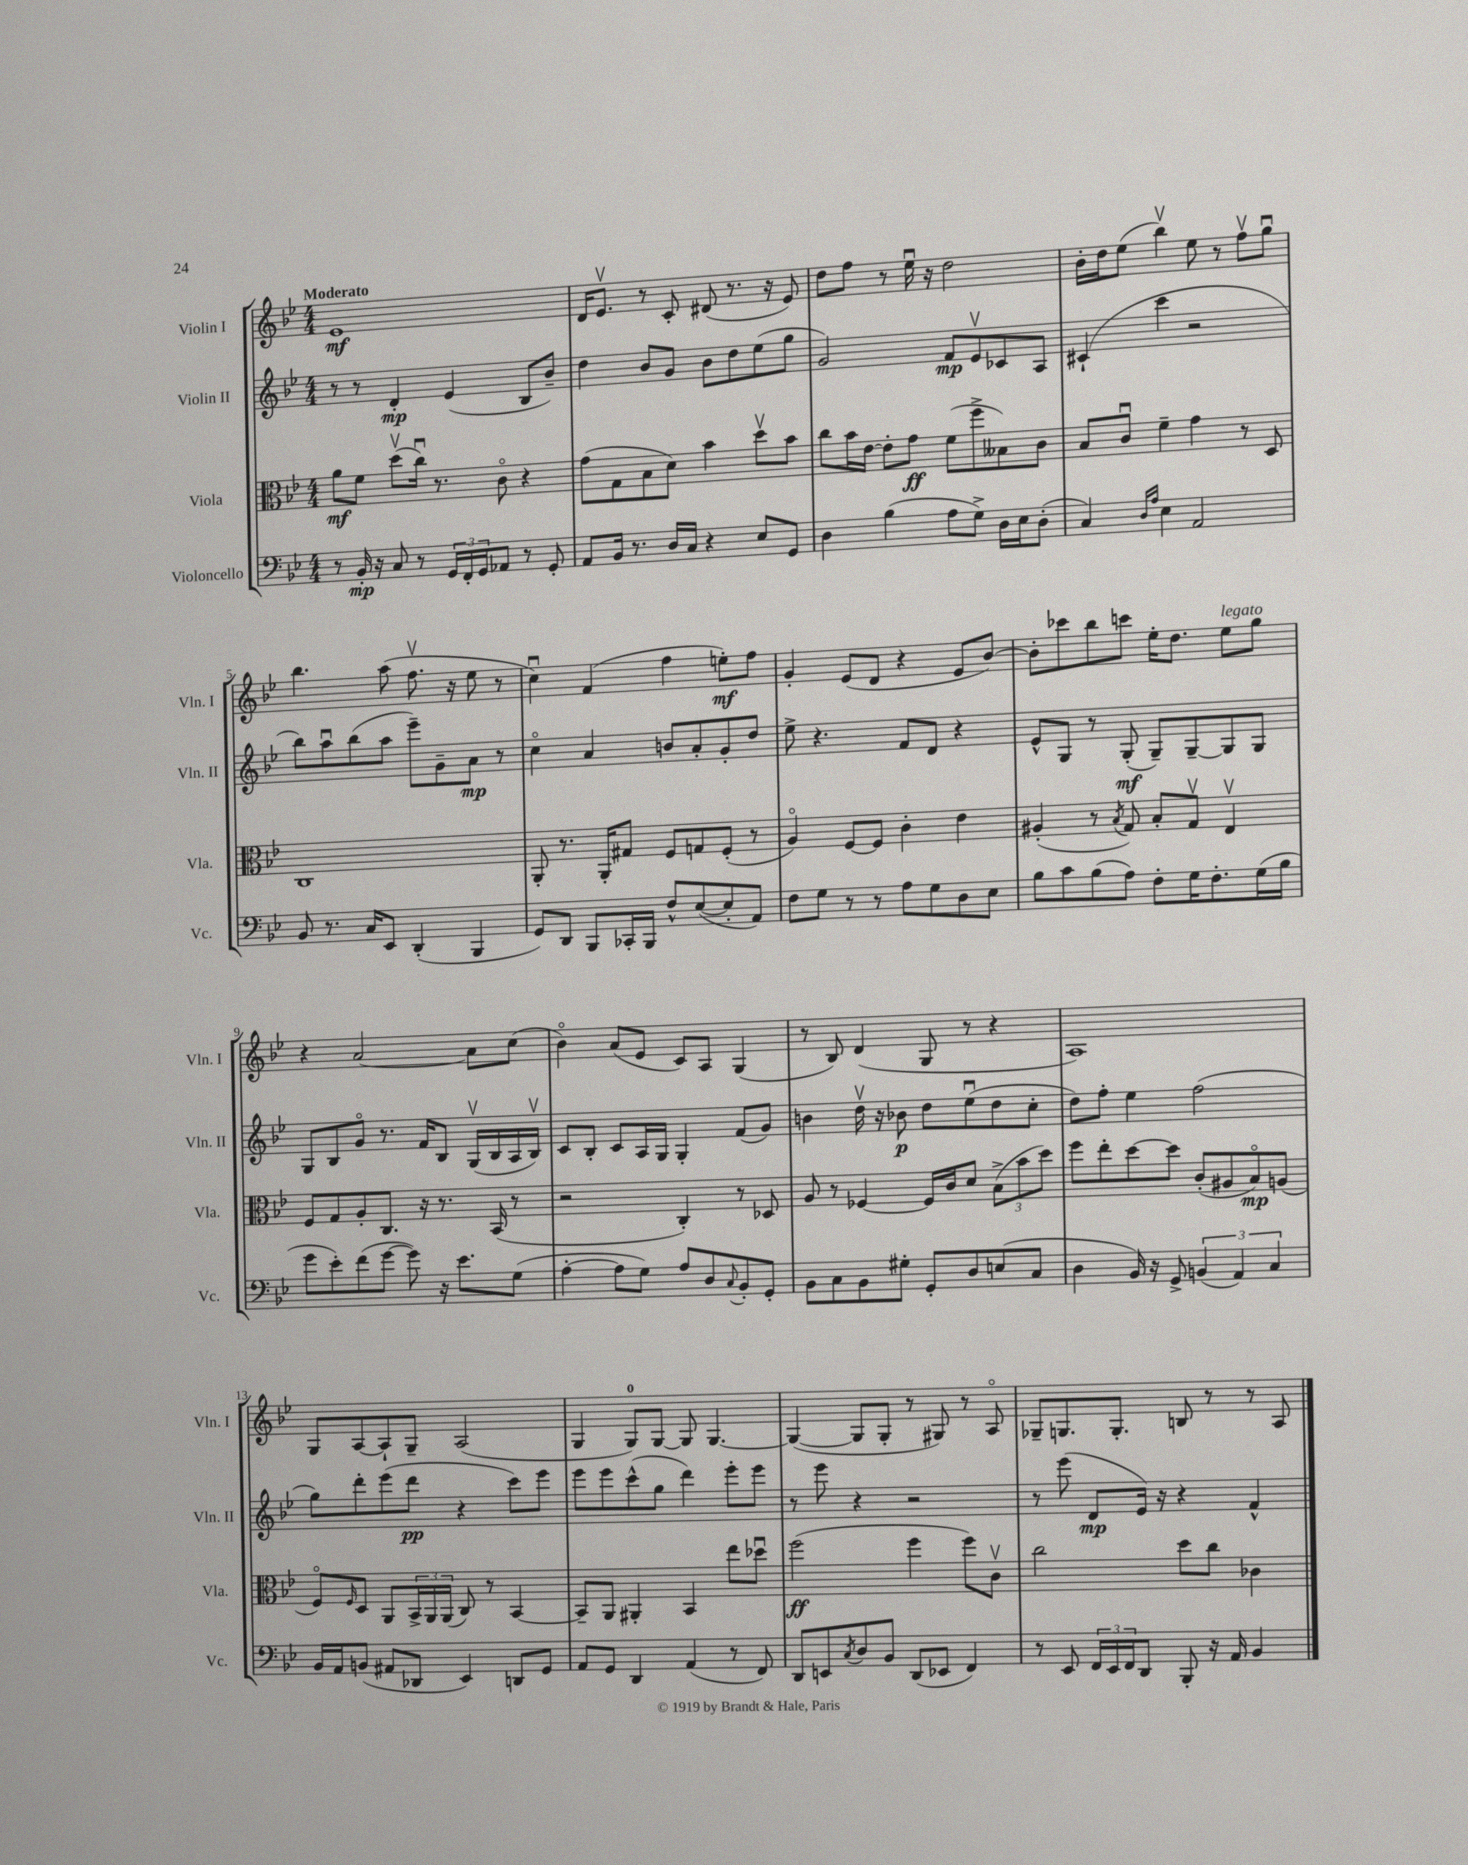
<<
\new StaffGroup <<
\new Staff = "s0" \with { instrumentName = "Violin I" shortInstrumentName = "Vln. I" } {
    \clef treble \key bes \major \numericTimeSignature \time 4/4 \tempo "Moderato"
    ees'1\mf |
    d'16 ees'8.\upbow r8 c'8-. dis'8( r8. r16 ees'8) |
    d''8 f''8 r8 ees''16\downbow r16 d''2 |
    bes'16-. d''16 ees''8( bes''4\upbow) ees''8 r8 f''8\upbow g''8\downbow |
    bes''4. a''8( f''8.\upbow r16 ees''8 r8 |
    c''4\downbow) f'4( f''4 e''8-.\mf) f''8 |
    g'4-. ees'8( d'8 r4 ees'8 bes'8~) |
    bes'8-. ces'''8 bes''8 c'''8 ees''16-. d''8. ees''8^\markup { \italic "legato" } g''8 |
    r4 a'2~ a'8 c''8( |
    bes'4\flageolet) a'8( ees'8 c'8) a8 g4( |
    r8 bes8) d'4( g8 r8 r4 |
    a1) |
    g8 a8~ a8-! g8-- a2( |
    g4 g8-0) g8~ g8 g4.~ |
    g4~( g8 g8-. r8 gis8) r8 a8\flageolet |
    ges8-- g8. g8.-. b8 r8 r8 a8 \bar "|." |
}
\new Staff = "s1" \with { instrumentName = "Violin II" shortInstrumentName = "Vln. II" } {
    \clef treble \key bes \major \numericTimeSignature \time 4/4
    r8 r8 d'4-.\mp ees'4( bes8 bes'8--) |
    d''4 bes'8 g'8 bes'8 d''8 ees''8( g''8 |
    g'2) f'8\mp ees'8\upbow ces'8 a8 |
    cis'4-!( c'''4 r2 |
    bes''8) a''8\downbow bes''8( a''8 ees'''8--) g'8-- a'8\mp r8 |
    c''4\flageolet a'4 b'8 a'8-. g'8-. d''8 |
    ees''8-> r4. f'8 d'8 r4 |
    ees'8-^ g8 r8 g8-.\mf( g8--) g8~-- g8 g8 |
    g8 bes8 g'8\flageolet r8. f'16 bes8 g16\upbow( bes16 a16 bes16\upbow) |
    c'8 bes8-. c'8 a16 g16 g4-. f'8( g'8) |
    b'4 d''16\upbow r16 bes'8\p d''8 ees''8\downbow( d''8 c''8-. |
    d''8) f''8-. ees''4 f''2( |
    g''8) d'''8-. ees'''8( d'''8\pp r4 c'''8) ees'''8 |
    ees'''8 ees'''8 c'''8-^( g''8 d'''4) ees'''8-. ees'''8 |
    r8 ees'''8 r4 r2 |
    r8 ees'''8( d'8\mp ees'16) r16 r4 f'4-^ \bar "|." |
}
\new Staff = "s2" \with { instrumentName = "Viola" shortInstrumentName = "Vla." } {
    \clef alto \key bes \major \numericTimeSignature \time 4/4
    a'8\mf f'8 d''8\upbow( c''16\downbow) r8. c'8\flageolet r4 |
    g'8( g8 bes8 d'8) bes'4 d''8\upbow bes'8 |
    c''8 bes'16 ees'16~ ees'8-. g'8\ff f'8( f''8-> beses8) c'8 |
    bes8 c'8\downbow f'4-- g'4 r8 d8 |
    c1 |
    a,8-. r8. a,16-. gis8 f8 g8 f8-.( r8 |
    a4\flageolet) f8~ f8 c'4-. ees'4 |
    ais4-.( r8 \acciaccatura { bes8 } g8) bes8-. g8\upbow ees4\upbow |
    f8 g8 a8-. c8. r16 r8. bes,16( r8 |
    r2 c4-.) r8 des8 |
    a8 r8 fes4~ fes16 c'16 d'8 \tuplet 3/2 { bes8->( bes'8 d''8) } |
    f''8 ees''8-. d''8~ d''8 c'8-.( ais8 bes8\flageolet\mp) a8( |
    f8\flageolet) \grace { f16 } d8 a,8 \tuplet 3/2 { bes,16-> a,16 a,16( } c8) r8 bes,4~ |
    bes,8-- a,8 ais,4-. bes,4 ees''8 des''8\downbow |
    f''2\ff( f''4 f''8) c'8\upbow |
    c''2 d''8 c''8 ces'4 \bar "|." |
}
\new Staff = "s3" \with { instrumentName = "Violoncello" shortInstrumentName = "Vc." } {
    \clef bass \key bes \major \numericTimeSignature \time 4/4
    r8 bes,16-.\mp r16 c8 r8 \tuplet 3/2 { g,16 f,16-. g,16 } aes,8 r8 g,8-. |
    a,8 bes,16 r8. d16 c16 r4 ees8 g,8 |
    d4 bes4( a8 g8->) d16 ees16 d8-.( |
    c4) \grace { d16 a16 } ees4 a,2 |
    bes,8 r8. c16 ees,8 d,4-.( bes,,4 |
    g,8) d,8 bes,,8 ces,16-. bes,,16 f8-^ ees8~( ees8-. a,8) |
    f8 g8 r8 r8 a8 g8 d8 ees8 |
    bes8 c'8 bes8( a8) f8-. g16 f8.-. g16( bes16 |
    g'8 ees'8-.) f'8( g'8~ g'8) r16 ees'8. g8( |
    a4~-. a8 g8) a8 d8 \appoggiatura { c8 } bes,8-. g,8-. |
    bes,8 c8 bes,8 gis8-. g,8-. d8 e8( c8 |
    d4 bes,16) r16 g,8-> \tuplet 3/2 { b,4( a,4) c4 } |
    bes,16 a,16 b,8( ais,8 des,8 ees,4) d,8 g,8 |
    a,8 g,8 d,4 a,4( r8 f,8) |
    d,8 e,8 \acciaccatura { c8 } d8 bes,8 d,8( ees,8 f,4) |
    r8 ees,8 \tuplet 3/2 { f,16 ees,16 f,16 } d,8 bes,,8-. r16 a,16 bes,4 \bar "|." |
}
>>
>>
